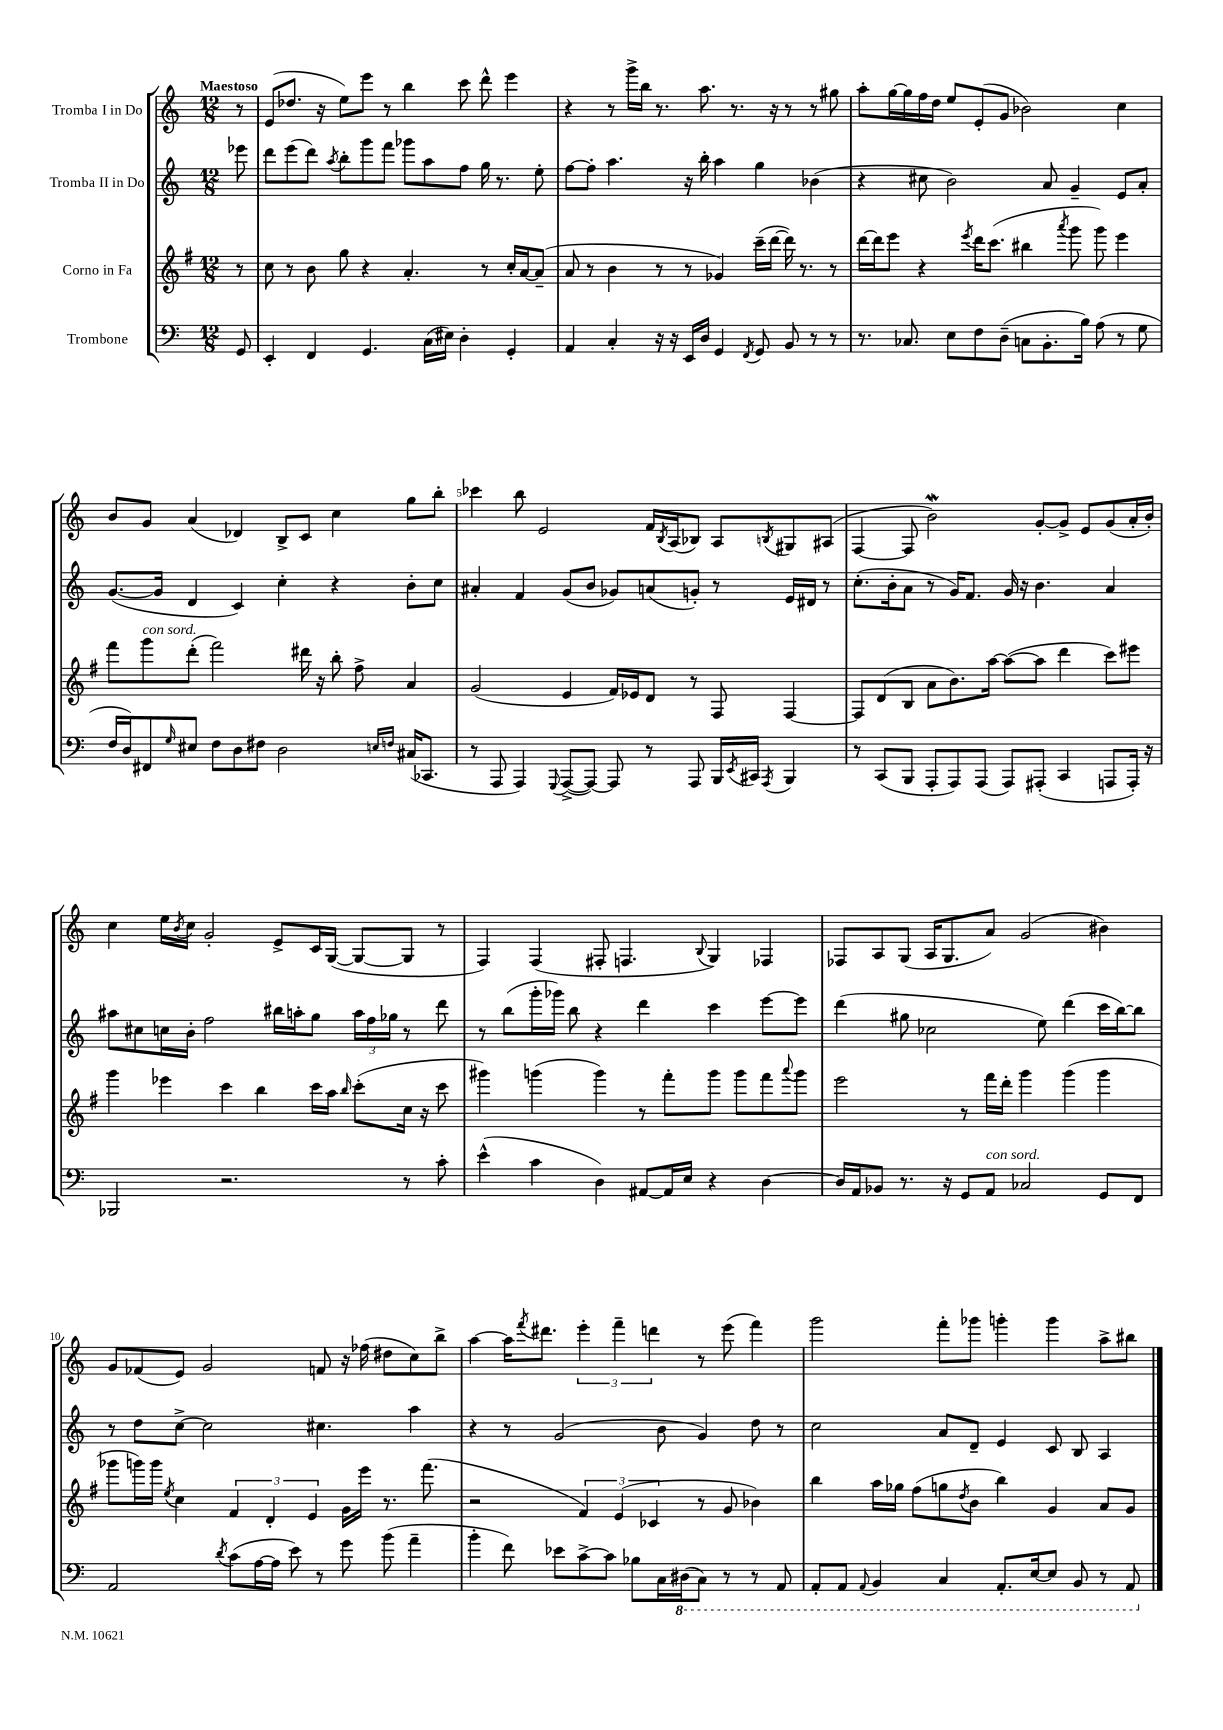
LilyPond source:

<<
\new StaffGroup <<
\new Staff = "s0" \with { instrumentName = "Tromba I in Do" } {
    \clef treble \key c \major \numericTimeSignature \time 12/8 \partial 8 \tempo "Maestoso"
    r8 |
    e'8( des''8. r16 e''8) e'''8 r8 b''4 c'''8 d'''8-^ e'''4 |
    r4 r8 g'''16-> b''16 r8. a''8. r8. r16 r8 r8 gis''8 |
    a''8-. g''16~ g''16 f''16 d''16 e''8 e'8-.( g'8 bes'2) c''4 |
    b'8 g'8 a'4( des'4) b8-> c'8 c''4 g''8 b''8-. |
    ces'''4 b''8 e'2 f'16 \acciaccatura { b8 } a16( bes8) a8 \acciaccatura { b8 } gis8 ais8( |
    f4~ f8 b'2\mordent) g'8~-. g'8-> e'8 g'8( a'16-. b'16-.) |
    c''4 e''16 \acciaccatura { b'8 } c''16 g'2-. e'8-> c'16 g16~( g8~ g8 r8 |
    f4) f4( fis8-. f4. \appoggiatura { b8 } g4) fes4 |
    fes8 a8 g8( a16 g8. a'8) g'2( bis'4) |
    g'8 fes'8( e'8) g'2 f'8 r16 fes''16( dis''8 c''8) b''8-> |
    a''4~ a''16 \acciaccatura { f'''8 } dis'''8. \tuplet 3/2 { e'''4-. f'''4-- d'''4 } r8 e'''8( f'''4) |
    g'''2 f'''8-. ges'''8 g'''4-. g'''4 a''8-> bis''8 \bar "|." |
}
\new Staff = "s1" \with { instrumentName = "Tromba II in Do" } {
    \clef treble \key c \major \numericTimeSignature \time 12/8 \partial 8
    ees'''8 |
    d'''8 e'''8( d'''8) \acciaccatura { a''8 } b''8-. g'''8 f'''8 ges'''8 a''8 f''8 g''16 r8. e''8-. |
    f''8~ f''8-. a''4. r16 b''16-. a''4 g''4 bes'4( |
    r4 cis''8 b'2) a'8 g'4-- e'8 a'8-. |
    g'8.~( g'16 d'4 c'4) c''4-. r4 b'8-. c''8 |
    ais'4-. f'4 g'8( b'8 ges'8) a'8( g'8-.) r8 e'16 dis'16 r8 |
    c''8.-.( b'16-. a'8 r8 g'16) f'8. g'16 r16 b'4. a'4 |
    ais''8 cis''8 c''16 b'16-. f''2 bis''16 a''16-. g''8 \tuplet 3/2 { a''16 f''16 ges''16 } r8 d'''8 |
    r8 b''8( g'''16-. ges'''16) b''8 r4 d'''4 c'''4 e'''8~ e'''8 |
    d'''4( gis''8 ces''2 e''8) d'''4( c'''16 b''16~) b''8 |
    r8 d''8 c''8~-> c''2 cis''4. a''4 |
    r4 r8 g'2( b'8 g'4) d''8 r8 |
    c''2 a'8 d'8-- e'4 c'8 b8 a4 \bar "|." |
}
\new Staff = "s2" \with { instrumentName = "Corno in Fa" } {
    \clef treble \key g \major \numericTimeSignature \time 12/8 \partial 8
    r8 |
    c''8 r8 b'8 g''8 r4 a'4.-. r8 c''16-. a'16~ a'8--( |
    a'8 r8 b'4 r8 r8 ges'4) c'''16--( d'''16~ d'''16) r8. r8 |
    d'''16~ d'''16 e'''8 r4 \acciaccatura { e'''8 } d'''16 c'''8.( bis''4 \acciaccatura { a'''8 } g'''8 g'''8) e'''4 |
    fis'''8 g'''8^\markup { \italic "con sord." } d'''8-.( fis'''2) dis'''16 r16 b''8-. fis''8-> a'4 |
    g'2( e'4 fis'16) ees'16 d'8 r8 fis8 fis4~ |
    fis8 d'8( b8 a'8 b'8.) a''16~ a''8~( a''8 d'''4 c'''8) eis'''8 |
    g'''4 ees'''4 c'''4 b''4 c'''16 a''16 \grace { b''16 } c'''8-.( c''16 r16 c'''8 |
    gis'''4) g'''4( g'''4) r8 fis'''8-. g'''8 g'''8 fis'''8 \appoggiatura { a'''8 } g'''8 |
    e'''2 r8 fis'''16 d'''16-. g'''4 g'''4( g'''4 |
    ges'''8 g'''16) g'''16 \acciaccatura { e''8 } c''4 \tuplet 3/2 { fis'4 d'4-. e'4 } g'16 e'''16 r8. fis'''8.( |
    r2 \tuplet 3/2 { fis'4) e'4( ces'4 } r8 g'8 bes'4) |
    b''4 a''16 ges''16 fis''8( g''8 \acciaccatura { d''8 } b'8 b''4) g'4 a'8 g'8 \bar "|." |
}
\new Staff = "s3" \with { instrumentName = "Trombone" } {
    \clef bass \key c \major \numericTimeSignature \time 12/8 \partial 8
    g,8 |
    e,4-. f,4 g,4. c16( eis16) d4-. g,4-. |
    a,4 c4-. r16 r16 e,16 d16 g,4 \acciaccatura { f,8 } g,8 b,8 r8 r8 |
    r8. ces8. e8 f8 d8--( c8 b,8.-. b16) a8( r8 g8 |
    f16 d16) fis,8 \grace { g16 } eis8 f8 d8 fis8 d2 \grace { e16 f16 } cis16( ces,8. |
    r8 a,,8 a,,4) \appoggiatura { g,,8 } a,,8~->( a,,8~) a,,8 r8 a,,8 b,,16 \acciaccatura { e,8 } cis,16 \acciaccatura { a,,8 } b,,4 |
    r8 c,8( b,,8 a,,8-. a,,8) a,,8( a,,8) ais,,8-.( c,4 a,,8 a,,16-.) r16 |
    bes,,2 r2. r8 c'8-. |
    e'4-^( c'4 d4) ais,8~ ais,16 e16 r4 d4~ |
    d16 a,16 bes,8 r8. r16 g,8 a,8^\markup { \italic "con sord." } ces2 g,8 f,8 |
    a,2 \acciaccatura { d'8 } c'8( a16~ a16 e'8) r8 g'8 b'8( a'4-- |
    b'4-. f'8) ees'8 c'8~-> c'8 bes8 c16 \ottava #-1 dis,16( c,8) r8 r8 a,,8 |
    a,,8-. a,,8 \appoggiatura { a,,8 } b,,4 c,4 a,,8.-. e,16~ e,8 b,,8 r8 a,,8 \ottava #0 \bar "|." |
}
>>
>>
\layout { \context { \Score \override BarNumber.break-visibility = ##(#f #t #t) barNumberVisibility = #(every-nth-bar-number-visible 5) } }
